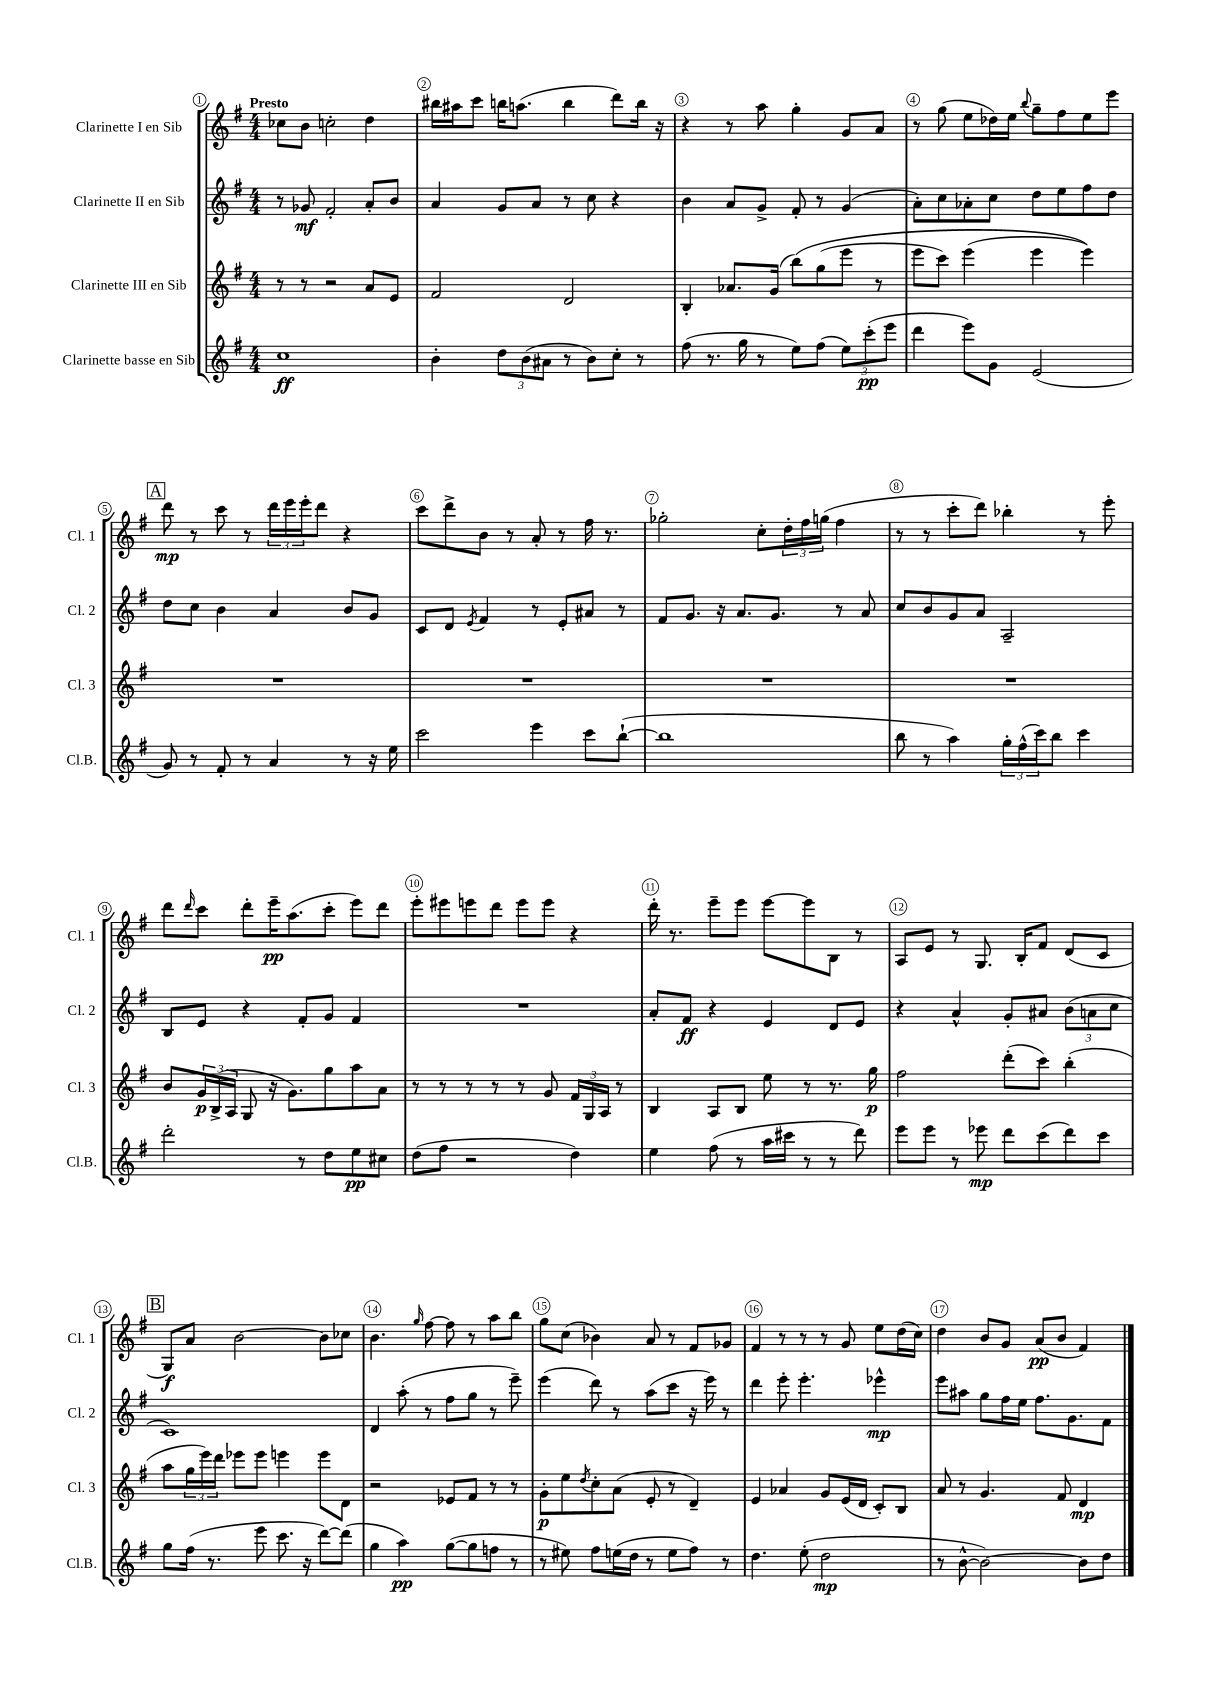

**kern	**dynam	**kern	**dynam	**kern	**dynam	**kern	**dynam
*part4	*part4	*part3	*part3	*part2	*part2	*part1	*part1
*staff4	*staff4	*staff3	*staff3	*staff2	*staff2	*staff1	*staff1
*I"Clarinette basse en Sib	*	*I"Clarinette III en Sib	*	*I"Clarinette II en Sib	*	*I"Clarinette I en Sib	*
*I'Cl.B.	*	*I'Cl. 3	*	*I'Cl. 2	*	*I'Cl. 1	*
*clefG2	*	*clefG2	*	*clefG2	*	*clefG2	*
*k[f#]	*	*k[f#]	*	*k[f#]	*	*k[f#]	*
*M4/4	*	*M4/4	*	*M4/4	*	*M4/4	*
=1	=1	=1	=1	=1	=1	=1	=1
!	!	!	!	!	!	!LO:TX:a:B:t=Presto	!
1cc	ff	8r	.	8r	.	8cc-X\L	.
.	.	8r	.	8g-X/	mf	8b\J	.
.	.	2r	.	2f#'/	.	2ccn'\	.
.	.	8a/L	.	8a'/L	.	4dd\	.
.	.	8e/J	.	8b/J	.	.	.
=2	=2	=2	=2	=2	=2	=2	=2
4b'\	.	2f#/	.	4a/	.	16bb#X\LL	.
.	.	.	.	.	.	16aa#X\J	.
.	.	.	.	.	.	8ccc\J	.
12dd\L	.	.	.	8g/L	.	16bbn\KL	.
.	.	.	.	.	.	(8.aan\J	.
(12b\	.	.	.	.	.	.	.
.	.	.	.	8a/J	.	.	.
12a#X\J	.	.	.	.	.	.	.
8r	.	2d/	.	8r	.	4bb\	.
8b\L)	.	.	.	8cc\	.	.	.
8cc'\J	.	.	.	4r	.	8ddd\L)	.
8r	.	.	.	.	.	16bb\Jk	.
.	.	.	.	.	.	16r	.
=3	=3	=3	=3	=3	=3	=3	=3
(8ff#\	.	4B'/	.	4b\	.	4r	.
8.r	.	.	.	.	.	.	.
.	.	8.a-X/L	.	8a/L	.	8r	.
16gg\	.	.	.	.	.	.	.
8r	.	.	.	8g^/J	.	8aa\	.
.	.	(16g/Jk	.	.	.	.	.
8ee\L)	.	(8bb\L)	.	8f#'/	.	4gg'\	.
(8ff#\J	.	(8gg\	.	8r	.	.	.
12ee\L)	.	8eee\J	.	(4g/	.	8g/L	.
(12ccc'\	pp	.	.	.	.	.	.
.	.	8r	.	.	.	8a/J	.
12eee\J	.	.	.	.	.	.	.
=4	=4	=4	=4	=4	=4	=4	=4
4ddd\	.	8eee\L	.	8a'\L)	.	8r	.
.	.	8ccc\J)	.	8cc\	.	(8gg\	.
8eee\L)	.	(4eee\	.	8a-X'\	.	8ee\L	.
8g\J	.	.	.	8cc\J	.	16dd-X\L)	.
.	.	.	.	.	.	16ee\JJ	.
.	.	.	.	.	.	8qqbb/	.
(2e/	.	4eee\	.	8dd\L	.	8gg~\L	.
.	.	.	.	8ee\	.	8ff#\	.
.	.	4eee\))	.	8ff#\	.	8ee\	.
.	.	.	.	8dd\J	.	8eee\J	.
!!LO:LB:g=z
!!LO:REH:place=s1:t=A
=5	=5	=5	=5	=5	=5	=5	=5
8g/)	.	1r	.	8dd\L	.	8ddd\	mp
8r	.	.	.	8cc\J	.	8r	.
8f#'/	.	.	.	4b\	.	8ccc\	.
8r	.	.	.	.	.	8r	.
4a/	.	.	.	4a/	.	24ddd\LL	.
.	.	.	.	.	.	24eee\	.
.	.	.	.	.	.	24eee'\J	.
.	.	.	.	.	.	8ddd\J	.
8r	.	.	.	8b/L	.	4r	.
16r	.	.	.	8g/J	.	.	.
16ee\	.	.	.	.	.	.	.
=6	=6	=6	=6	=6	=6	=6	=6
2ccc\	.	1r	.	8c/L	.	8ccc\L	.
.	.	.	.	8d/J	.	8ddd^\	.
.	.	.	.	8qe/	.	.	.
.	.	.	.	4f#/	.	8b\J	.
.	.	.	.	.	.	8r	.
4eee\	.	.	.	8r	.	8a'/	.
.	.	.	.	8e'/L	.	8r	.
8ccc\L	.	.	.	8a#X/J	.	16ff#\	.
.	.	.	.	.	.	8.r	.
([8bb`\J	.	.	.	8r	.	.	.
=7	=7	=7	=7	=7	=7	=7	=7
1bb]	.	1r	.	8f#/L	.	2gg-X'\	.
.	.	.	.	8.g/J	.	.	.
.	.	.	.	16r	.	.	.
.	.	.	.	8.a/L	.	.	.
.	.	.	.	.	.	8cc'\L	.
.	.	.	.	8.g/J	.	.	.
.	.	.	.	.	.	24dd'\L	.
.	.	.	.	.	.	24ff#\	.
.	.	.	.	.	.	(24ggn\JJ	.
.	.	.	.	8r	.	4ff#\	.
.	.	.	.	8a/	.	.	.
=8	=8	=8	=8	=8	=8	=8	=8
8bb\	.	1r	.	8cc/L	.	8r	.
8r	.	.	.	8b/	.	8r	.
4aa\)	.	.	.	8g/	.	8ccc'\L	.
.	.	.	.	8a/J	.	8ddd\J)	.
24gg'\LL	.	.	.	2A~/	.	4bb-X'\	.
(24ff#^^\	.	.	.	.	.	.	.
24ccc\J)	.	.	.	.	.	.	.
8bb\J	.	.	.	.	.	.	.
4ccc\	.	.	.	.	.	8r	.
.	.	.	.	.	.	8eee'\	.
!!LO:LB:g=z
=9	=9	=9	=9	=9	=9	=9	=9
2ddd'\	.	8b/L	.	8B/L	.	8ddd\L	.
.	.	.	.	.	.	16qqddd/	.
.	.	24g/L	p	8e/J	.	8ccc\J	.
.	.	(24B^/	.	.	.	.	.
.	.	24A/JJ	.	.	.	.	.
.	.	8G/	.	4r	.	8ddd'\L	.
.	.	16r	.	.	.	16eee~\K	pp
.	.	8.g\L)	.	.	.	(8.aa\	.
8r	.	.	.	8f#'/L	.	.	.
8dd\L	.	8gg\	.	8g/J	.	8ccc'\J	.
8ee\	pp	8aa\	.	4f#/	.	8eee\L)	.
8cc#X\J	.	8a\J	.	.	.	8ddd\J	.
=10	=10	=10	=10	=10	=10	=10	=10
(8dd\L	.	8r	.	1r	.	8eee'\L	.
8ff#\J	.	8r	.	.	.	8eee#X\	.
2r	.	8r	.	.	.	8eeen\	.
.	.	8r	.	.	.	8ddd\J	.
.	.	8r	.	.	.	8eee\L	.
.	.	8g/	.	.	.	8eee\J	.
4dd\)	.	24f#/LL	.	.	.	4r	.
.	.	24G/	.	.	.	.	.
.	.	24A/JJ	.	.	.	.	.
.	.	8r	.	.	.	.	.
=11	=11	=11	=11	=11	=11	=11	=11
4ee\	.	4B/	.	8a'/L	.	16ddd'\	.
.	.	.	.	.	.	8.r	.
.	.	.	.	8f#/J	ff	.	.
(8ff#\	.	8A/L	.	4r	.	8eee~\L	.
8r	.	8B/J	.	.	.	8eee\J	.
16aa\LL	.	8ee\	.	4e/	.	[8eee\L	.
16ccc#X\JJ	.	.	.	.	.	.	.
8r	.	8r	.	.	.	8eee\]	.
8r	.	8.r	.	8d/L	.	8B\J	.
8ddd\)	.	.	.	8e/J	.	8r	.
.	.	16gg\	p	.	.	.	.
=12	=12	=12	=12	=12	=12	=12	=12
8eee\L	.	2ff#\	.	4r	.	8A/L	.
8eee\J	.	.	.	.	.	8e/J	.
8r	.	.	.	4a^^/	.	8r	.
8eee-X\	mp	.	.	.	.	8.G/	.
8ddd\L	.	(8ddd'\L	.	8g'/L	.	.	.
.	.	.	.	.	.	16B'/KL	.
(8ccc\	.	8ccc\J)	.	8a#X/J	.	8f#/J	.
8ddd\)	.	(4bb'\	.	(12b\L	.	(8d/L	.
.	.	.	.	12an\	.	.	.
8ccc\J	.	.	.	.	.	8c/J	.
.	.	.	.	12cc\J	.	.	.
!!LO:LB:g=z
!!LO:REH:place=s1:t=B
=13	=13	=13	=13	=13	=13	=13	=13
8gg\L	.	8aa\L	.	1c)	.	8G/L)	f
(16ff#\Jk	.	24gg\L	.	.	.	8a/J	.
.	.	24eee\)	.	.	.	.	.
8.r	.	.	.	.	.	.	.
.	.	24ddd\JJ	.	.	.	.	.
.	.	8eee-X\L	.	.	.	[2b\	.
8eee\	.	8eee-\J	.	.	.	.	.
8.ccc\	.	4eeen\	.	.	.	.	.
16r	.	.	.	.	.	.	.
[8ddd\L)	.	8eee\L	.	.	.	8b\L]	.
(8ddd\J]	.	8d\J	.	.	.	8cc-X\J	.
=14	=14	=14	=14	=14	=14	=14	=14
4gg\	.	2r	.	4d/	.	4.b\	.
4aa\)	pp	.	.	(8aa'\	.	.	.
.	.	.	.	.	.	16qqgg/	.
.	.	.	.	8r	.	[8ff#\	.
([8gg\L	.	8e-X/L	.	8ff#\L	.	8ff#\]	.
8gg\]	.	8f#/J	.	8gg\J	.	8r	.
8ffn\J	.	8r	.	8r	.	8aa\L	.
8r	.	8r	.	8eee~\)	.	8bb\J	.
=15	=15	=15	=15	=15	=15	=15	=15
8r	.	8g'\L	p	(4eee\	.	8gg\L	.
8ee#X\)	.	8ee\	.	.	.	(8cc\J	.
.	.	8qdd/	.	.	.	.	.
8ff#\L	.	8cc'\	.	8ddd\)	.	4b-X\)	.
(16een\L	.	(8a\J	.	8r	.	.	.
16dd\JJ	.	.	.	.	.	.	.
8r	.	8e'/	.	(8aa\L	.	8a/	.
8ee\L	.	8r	.	8ccc\J	.	8r	.
8ff#\J)	.	4d~/)	.	16r	.	8f#/L	.
.	.	.	.	16eee\)	.	.	.
8r	.	.	.	8r	.	8g-X/J	.
=16	=16	=16	=16	=16	=16	=16	=16
4.dd\	.	4e/	.	4ddd\	.	4f#/	.
.	.	4a-X/	.	8eee'\	.	8r	.
(8ee'\	.	.	.	4.eee'\	.	8r	.
2dd\	mp	8g/L	.	.	.	8r	.
.	.	(16e/L	.	.	.	8g/	.
.	.	16d/JJ	.	.	.	.	.
.	.	8c'/L)	.	4eee-X^^\	mp	8ee\L	.
.	.	8B/J	.	.	.	(16dd\L	.
.	.	.	.	.	.	16cc\JJ)	.
=17	=17	=17	=17	=17	=17	=17	=17
8r	.	8a/	.	8eee\L	.	4dd\	.
[8b^^\	.	8r	.	8aa#X\J	.	.	.
2b\_)	.	4.g/	.	8gg\L	.	8b/L	.
.	.	.	.	16ff#\L	.	8g/J	.
.	.	.	.	16ee\JJ	.	.	.
.	.	.	.	8.ff#\L	.	(8a/L	pp
.	.	8f#/	.	.	.	8b/J	.
.	.	.	.	8.g\	.	.	.
8b\L]	.	4d/	mp	.	.	4f#/)	.
8dd\J	.	.	.	8f#\J	.	.	.
==	==	==	==	==	==	==	==
*-	*-	*-	*-	*-	*-	*-	*-
